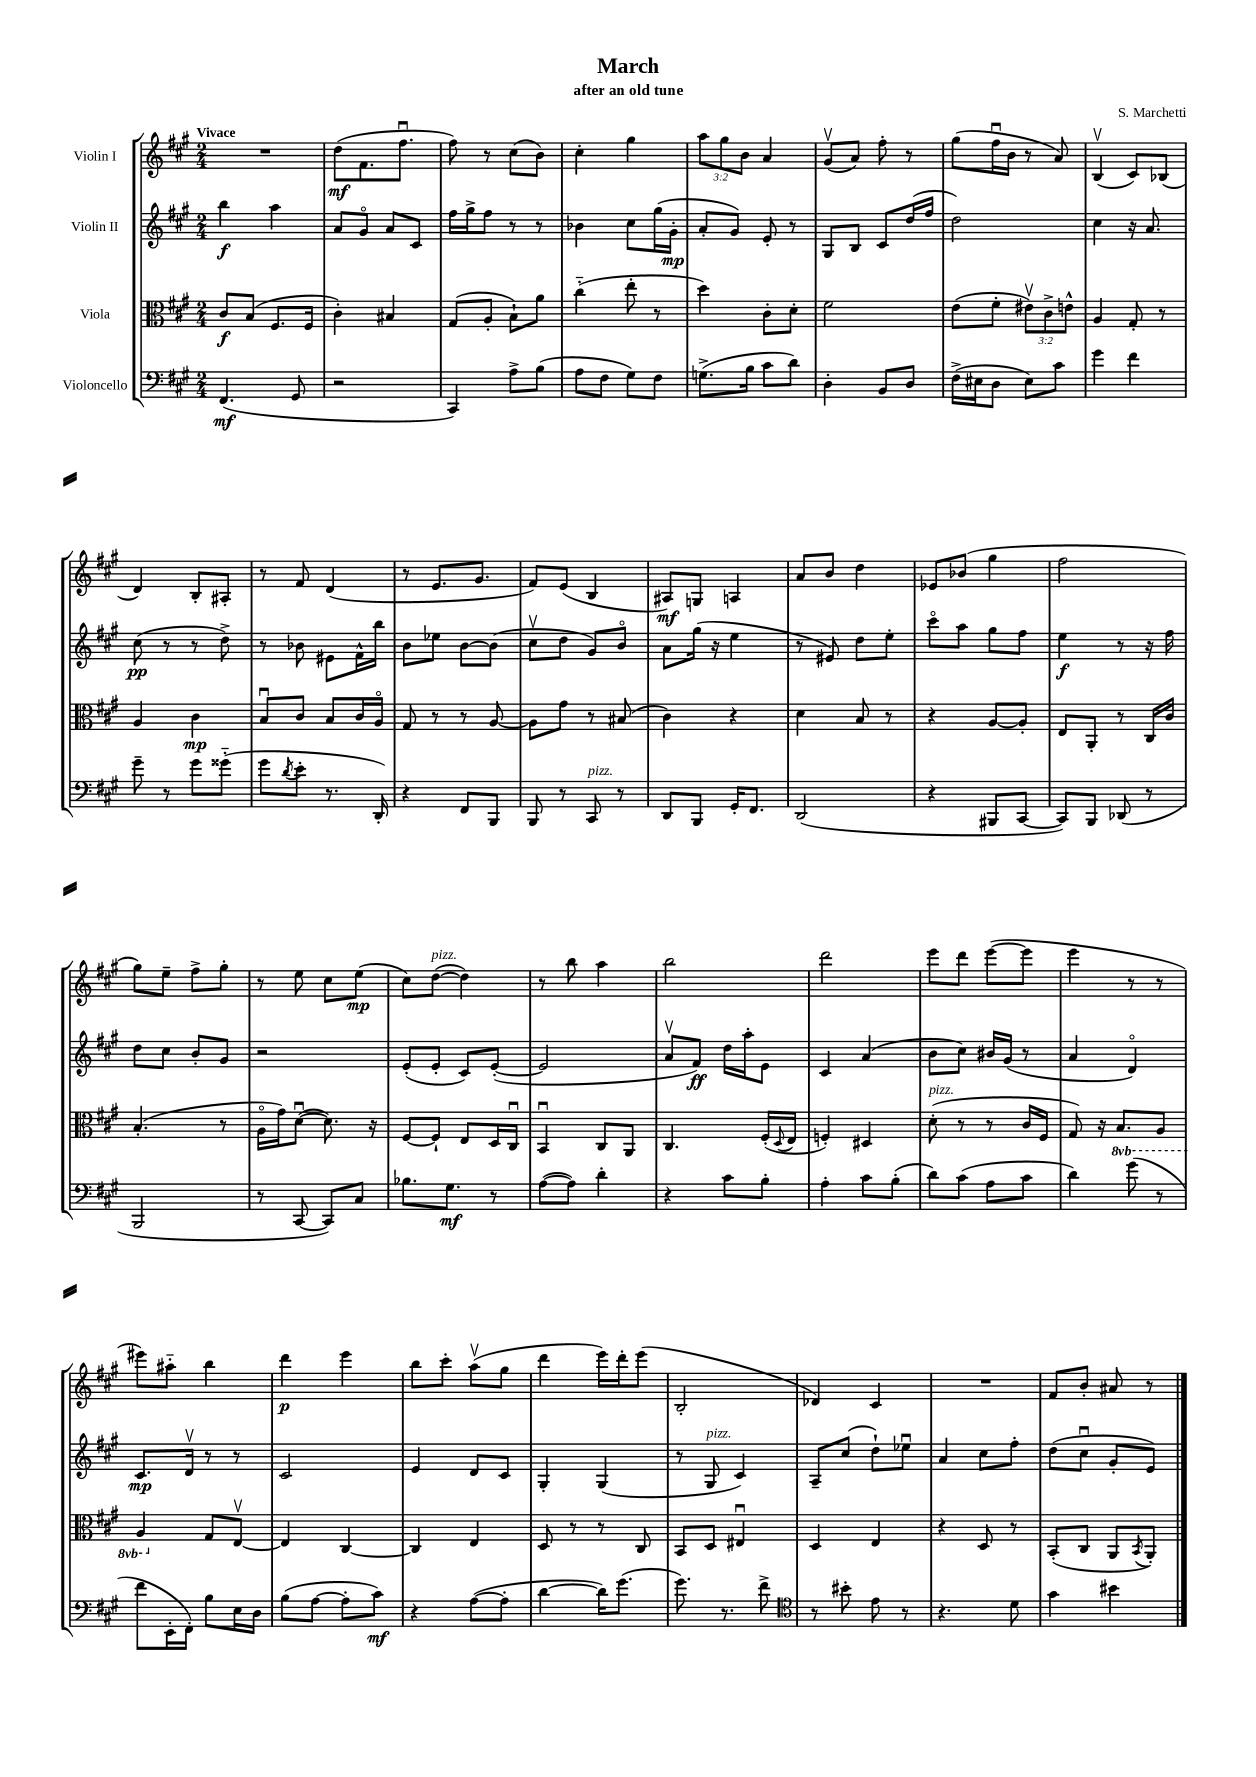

**kern	**kern	**kern	**kern
*staff4	*staff3	*staff2	*staff1
*clefF4	*clefC3	*clefG2	*clefG2
*k[f#c#g#]	*k[f#c#g#]	*k[f#c#g#]	*k[f#c#g#]
*M2/4	*M2/4	*M2/4	*M2/4
(4.FF#/	8c#/L	4bb\	2r
.	(8B/J	.	.
.	8.F#/L	4aa\	.
8GG#/	.	.	.
.	16F#/Jk	.	.
=	=	=	=
2r	4c#'\)	8a/L	(8dd\L
.	.	8g#o/J	8.f#\
.	4B#/	8a/L	.
.	.	.	8.ff#u\J
.	.	8c#/J	.
=	=	=	=
4CC#/)	(8G#/L	16ff#\LL	8ff#\)
.	.	16gg#^\J	.
.	8A'/J	8ff#\J	8r
8A^\L	8B`\L)	8r	(8cc#\L
(8B\J	8a\J	8r	8b\J)
=	=	=	=
8A\L	(4cc#'~\	4b-\	4cc#'\
8F#\J	.	.	.
8G#\L)	8ee'\	8cc#\L	4gg#\
8F#\J	8r	(16gg#\L	.
.	.	16g#'\JJ	.
=	=	=	=
(8.G^\L	4dd\)	8a'/L	12aa\L
.	.	.	12gg#\
.	.	8g#/J)	.
.	.	.	12b\J
16B\Jk	.	.	.
8c#\L	8c#'\L	8e'/	4a/
8d\J)	8d'\J	8r	.
=	=	=	=
4D'\	2f#\	8G#/L	(8g#v/L
.	.	8B/J	8a/J)
8BB/L	.	8c#/L	8ff#'\
8D/J	.	(16dd/L	8r
.	.	16ff#/JJ	.
=	=	=	=
(16F#^\LL	(8e\L	2dd\)	(8gg#\L
16E#\J	.	.	.
8D\J	8f#'\J	.	16ff#u\L
.	.	.	16b\JJ
8E#\L)	12e#v\L)	.	8r
.	12c#^\	.	.
8c#\J	.	.	8a/)
.	12e^^\J	.	.
=	=	=	=
4g#\	4A/	4cc#\	(4Bv/
4f#\	8G#'/	16r	8c#/L)
.	.	8.a/	.
.	8r	.	(8B-/J
=	=	=	=
8g#~\	4A/	(8cc#\	4d/)
8r	.	8r	.
8g#\L	4c#\	8r	8B'/L
(8g##'~\J	.	8dd^\)	8A#'/J
=	=	=	=
8g#\L	8Bu/L	8r	8r
8qd/	.	.	.
8e'\J	8c#/J	8b-\	8f#/
8.r	8B/L	8e#\L	(4d/
.	16c#/L	16f#^^\L	.
16DD'/)	16Ao/JJ	16bb\JJ	.
=	=	=	=
4r	8G#/	8b\L	8r
.	8r	8ee-\J	8.e/L
8FF#/L	8r	[8b\L	.
.	.	.	8.g#/J
8BBB/J	[8A/	(8b\]J	.
=	=	=	=
8BBB/	8A\]L	8cc#v\L	8f#/L)
8r	8g#\J	8dd\J	(8e/J
8CC#/	8r	8g#/L)	4B/
8r	(8B#/	8bo/J	.
=	=	=	=
8DD/L	4c#\)	8a\L	8A#/L)
8BBB/J	.	(16gg#\Jk	8G/J
.	.	16r	.
16GG#'/LK	4r	4ee\	4A/
8.FF#/J	.	.	.
=	=	=	=
(2DD/	4d\	8r	8a/L
.	.	8e#/)	8b/J
.	8B/	8dd\L	4dd\
.	8r	8ee'\J	.
=	=	=	=
4r	4r	8ccc#o\L	8e-/L
.	.	8aa\J	(8b-/J
8BBB#/L	[8A/L	8gg#\L	4gg#\
[8CC#/J	8A'/]J	8ff#\J	.
=	=	=	=
8CC#/]L)	8E/L	4ee\	2ff#\
8BBB/J	8AA'/J	.	.
(8DD-/	8r	8r	.
8r	16C#/LL	16r	.
.	16c#/JJ	16ff#\	.
=	=	=	=
2BBB/	(4.B'/	8dd\L	8gg#\L)
.	.	8cc#\J	8ee~\J
.	.	8b'/L	8ff#^\L
.	8r	8g#/J	8gg#'\J
=	=	=	=
8r	16Ao\LL	2r	8r
.	16g#\J)	.	.
[8CC#/	([8du\J	.	8ee\
8CC#/]L)	8.d\])	.	8cc#\L
8C#/J	.	.	(8ee\J
.	16r	.	.
=	=	=	=
8.B-\L	[8F#/L	(8e'/L	8cc#\L)
.	8F#`/]J	8e'/J	([8dd\J
8.G#\J	.	.	.
.	8E/L	8c#/L)	4dd\])
8r	16D/L	([8e'/J	.
.	16C#u/JJ	.	.
=	=	=	=
([8A\L	4BBu/	2e/]	8r
8A\]J)	.	.	8bb\
4d'\	8C#/L	.	4aa\
.	8AA/J	.	.
=	=	=	=
4r	4.C#/	8av/L	2bb\
.	.	8f#/J)	.
8c#\L	.	16dd\LL	.
.	.	16aa'\J	.
8B'\J	(16F#'/LL	8e\J	.
.	8qqD/	.	.
.	16E/JJ	.	.
=	=	=	=
4A'\	4F'/)	4c#/	2ddd\
8c#\L	4D#/	(4a/	.
(8B'\J	.	.	.
=	=	=	=
8d\L)	(8d'\	8b\L	8eee\L
(8c#\J	8r	8cc#\J)	8ddd\J
8A\L	8r	16b#/LL	([8eee\L
.	.	(16g#/JJ	.
8c#\J	16c#/LL	8r	8eee\]J
.	16F#/JJ	.	.
=	=	=	=
4d\)	8G#/)	4a/	4eee\
.	16r	.	.
.	8.BB/L	.	.
(8g#\	.	4do/)	8r
8r	8AA/J	.	8r
=	=	=	=
8f#\L	4AA/	8.c#/L	8eee#\L)
16EE'\L	.	.	8aa#'~\J
16FF#'\JJ)	.	16dv/Jk	.
8B\L	8G#/L	8r	4bb\
16E\L	[8Ev/J	8r	.
16D\JJ	.	.	.
=	=	=	=
(8B\L	4E/]	2c#/	4ddd\
[8A\J	.	.	.
8A'\]L	[4C#/	.	4eee\
8c#\J)	.	.	.
=	=	=	=
4r	4C#/]	4e/	8bb\L
.	.	.	8ccc#'\J
([8A\L	4E/	8d/L	(8aav\L
8A'\]J	.	8c#/J	8gg#\J
=	=	=	=
[4d\	8D/	4G#'/	4ddd\
.	8r	.	.
16d\]LK)	8r	(4G#/	16eee\LL)
(8.g#\J	.	.	16ddd'\J
.	8C#/	.	(8eee\J
=	=	=	=
8.g#\)	8BB/L	8r	2B'/
.	8D/J	8G#/	.
8.r	.	.	.
.	4E#u/	4c#/)	.
8f#^\	.	.	.
=	=	=	=
*clefC4	*	*	*
8r	4D/	8A~/L	4d-/)
8b#'\	.	(8cc#/J	.
8e\	4E/	8dd`\L)	4c#/
8r	.	8ee-u\J	.
=	=	=	=
4.r	4r	4a/	2r
.	8D/	8cc#\L	.
8d\	8r	8ff#'\J	.
=	=	=	=
4g#\	(8BB'/L	(8dd\L	8f#/L
.	8C#/J	8cc#u\J	8b'/J
4b#\	8AA/L	8g#'/L	8a#/
.	8qBB/	.	.
.	8AA'/J)	8e/J)	8r
==	==	==	==
*-	*-	*-	*-
